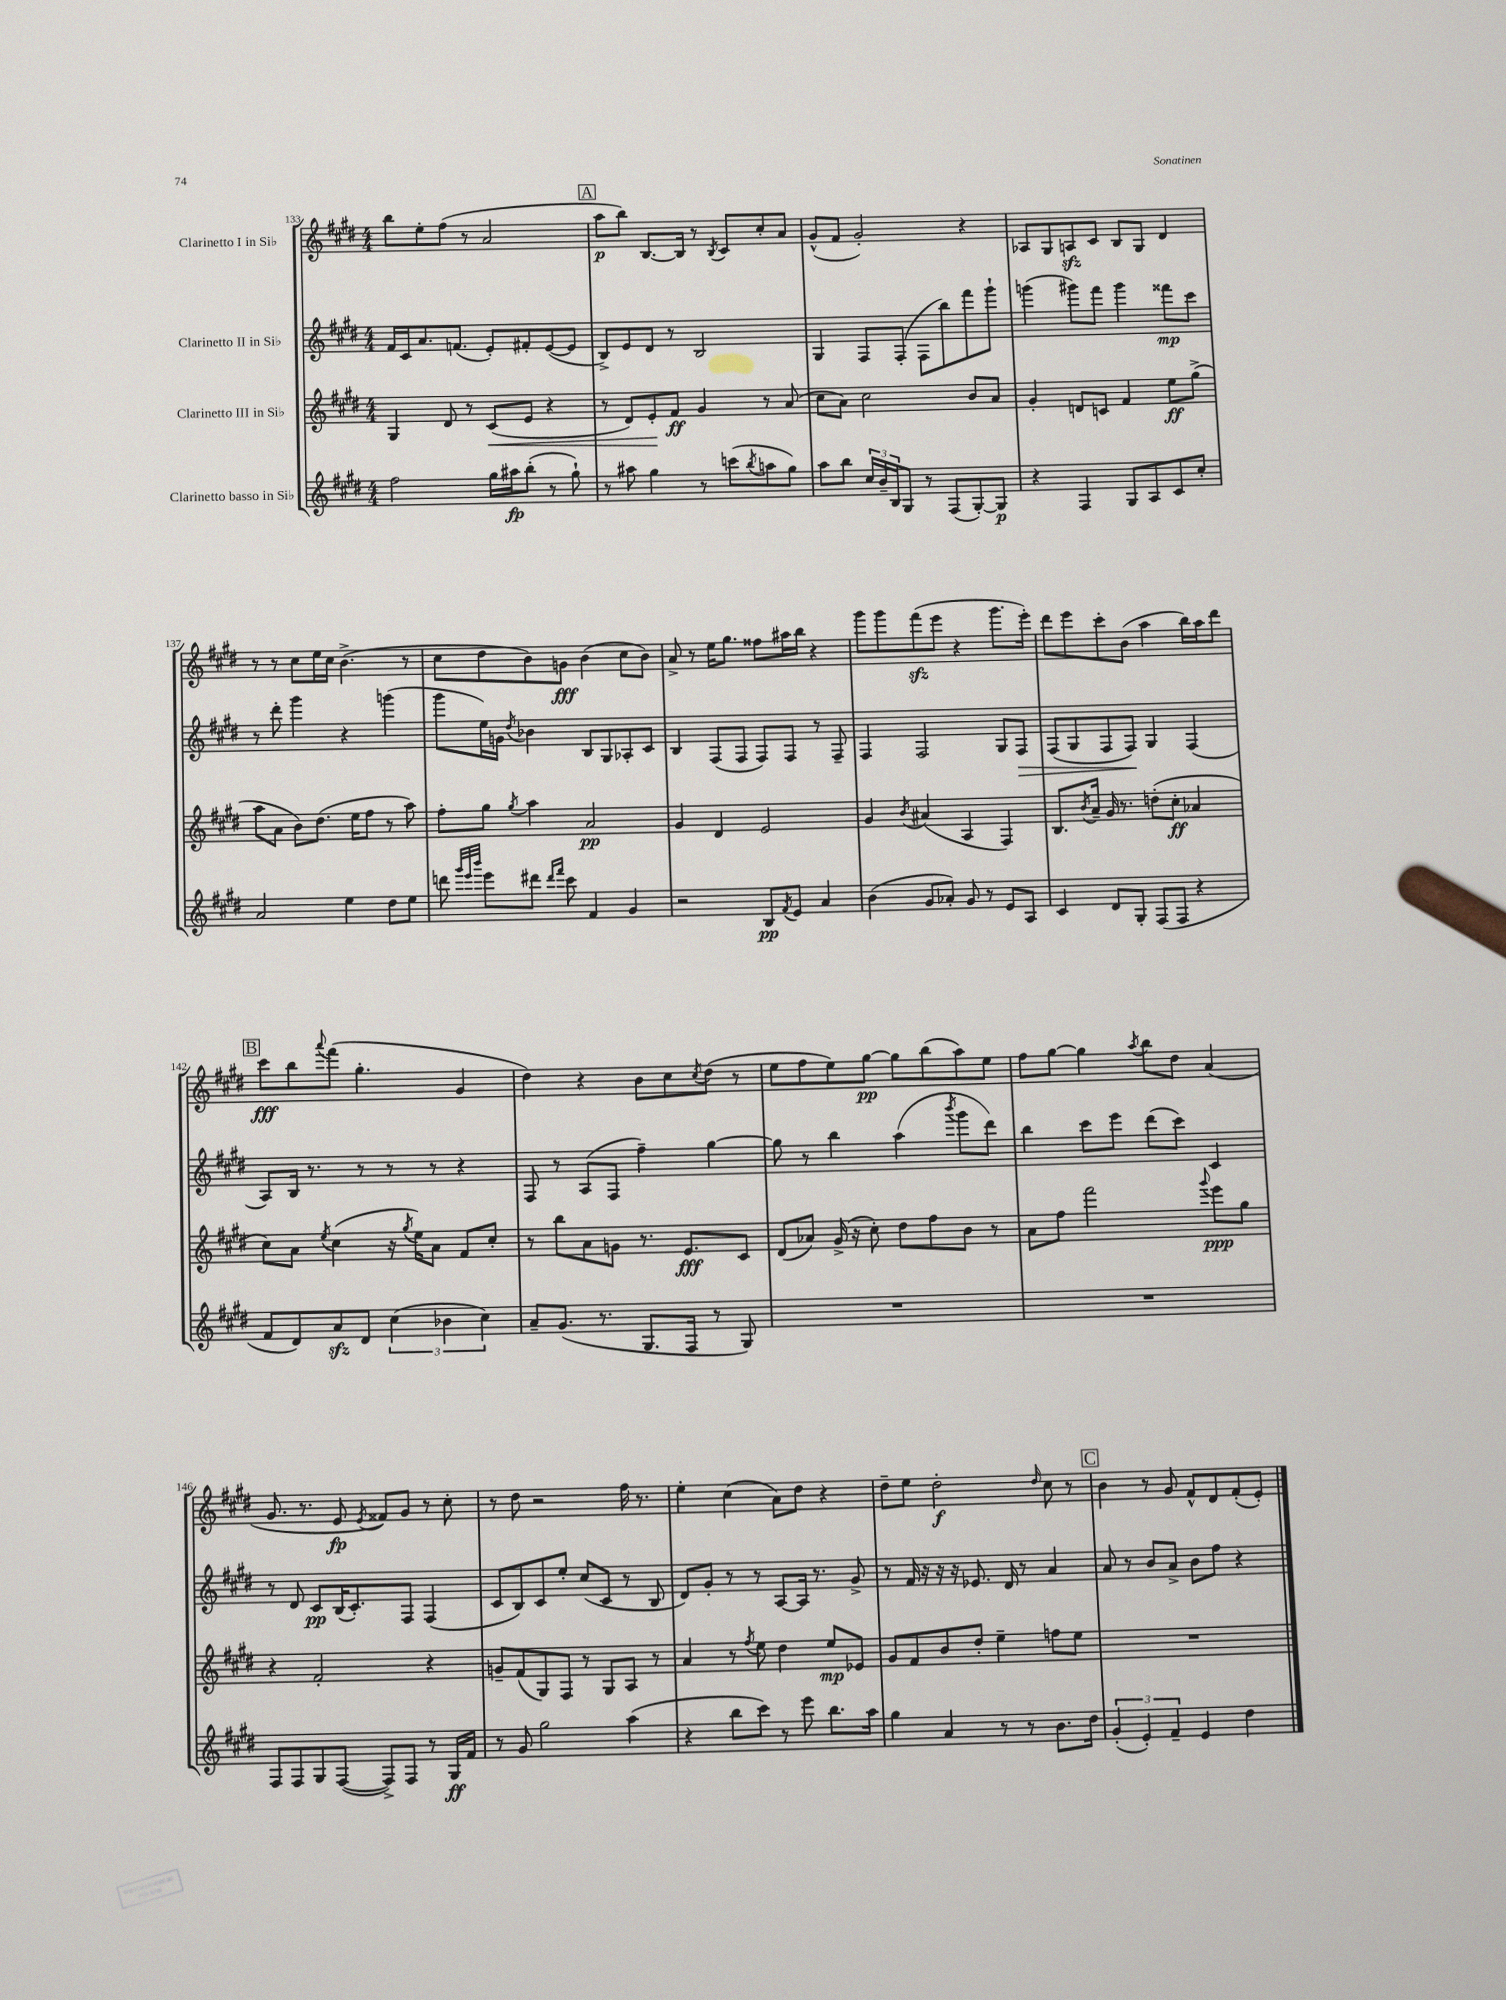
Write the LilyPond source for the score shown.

<<
\new StaffGroup <<
\new Staff = "s0" \with { instrumentName = "Clarinetto I in Sib" } {
    \clef treble \key e \major \numericTimeSignature \time 4/4
    b''8 e''8-. fis''8( r8 a'2 |
    \mark \markup { \box "A" } a''8\p b''8) b8.~ b16 r8 \acciaccatura { b8 } cis'8 cis''8-. a'8 |
    gis'8-^( fis'8 gis'2-.) r4 |
    aes8 gis8 a8\sfz cis'8 b8 gis8 dis'4 |
    r8 r8 cis''8 e''16 cis''16 b'4.->( r8 |
    cis''8 dis''8 b'8) g'8\fff b'4( cis''8 b'8) |
    a'8-> r8 e''16 gis''8. fisis''8 ais''16 b''16 r4 |
    gis'''8 gis'''8 fis'''8\sfz( e'''8 r4 gis'''8. e'''16-.) |
    dis'''8 e'''8 cis'''8-. b'8( a''4 b''16) a''16 dis'''8 |
    \mark \markup { \box "B" } cis'''8\fff b''8 \appoggiatura { a'''8 } fis'''8( gis''4.-. gis'4 |
    dis''4) r4 b'8 cis''8 \acciaccatura { cis''8 } dis''8( r8 |
    e''8 fis''8 e''8) gis''8~\pp gis''8 b''8( a''8) e''8 |
    fis''8 gis''8~ gis''4 \acciaccatura { a''8 } b''8 dis''8 a'4( |
    gis'8. r8. e'8\fp \acciaccatura { e'8 } fisis'8) gis'8 r8 cis''8-. |
    r8 dis''8 r2 fis''16 r8. |
    e''4-. cis''4( a'8) dis''8 r4 |
    dis''8-- e''8 dis''2-.\f \grace { dis''16 } cis''8 r8 |
    \mark \markup { \box "C" } b'4 r8 gis'8 fis'8-^ dis'8 fis'8-.( e'8-.) \bar "|." |
}
\new Staff = "s1" \with { instrumentName = "Clarinetto II in Sib" } {
    \clef treble \key e \major \numericTimeSignature \time 4/4
    fis'16 cis'16 a'8. f'8.( e'8-.) fis'8-. e'8~( e'8 |
    \mark \markup { \box "A" } b8->) e'8 dis'8 r8 b2 |
    gis4 fis8 fis8-.( fis8 b''8) fis'''8 gis'''8-! |
    g'''4( gis'''8) fis'''8 gis'''4 fisis'''8\mp cis'''8 |
    r8 dis'''8-. gis'''4 r4 g'''4( |
    gis'''8 e''16) g'16 \acciaccatura { dis''8 } bes'4 b8 gis8 aes8-. cis'8 |
    b4 fis8( fis8 fis8) fis8 r8 fis8-- |
    fis4 fis2 gis8 fis8\> |
    fis8( gis8 fis8 fis8\!) gis4 fis4( |
    \mark \markup { \box "B" } a8) b16 r8. r8 r8 r8 r4 |
    fis8 r8 a8( fis8 fis''4--) gis''4~ |
    gis''8 r8 b''4 a''4( \acciaccatura { b'''8 } gis'''8 dis'''8) |
    b''4 cis'''8 e'''8 dis'''8( cis'''8) cis'4 |
    r8 dis'8 cis'8\pp b16( cis'8.-.) fis8 fis4( |
    cis'8 b8) cis'8 e''8-. cis''8( cis'8 r8 b8 |
    dis'8) gis'8-. r8 r8 a8~ a16 r8. gis'8-> |
    r8 fis'16 r16 r16 r16 ees'8. dis'16 r8 a'4 |
    \mark \markup { \box "C" } a'8 r8 b'8 a'8-> b'8 fis''8 r4 \bar "|." |
}
\new Staff = "s2" \with { instrumentName = "Clarinetto III in Sib" } {
    \clef treble \key e \major \numericTimeSignature \time 4/4
    gis4 dis'8 r8 cis'8\<( e'8 r4 |
    \mark \markup { \box "A" } r8 dis'8) e'8-.\! fis'8\ff gis'4 r8 a'8( |
    cis''8 a'8) cis''2 b'8 a'8 |
    gis'4-. d'8 c'8 fis'4 e''8\ff gis''8->( |
    a''8 a'8 b'8) dis''8.( e''16 fis''8 r8 a''8) |
    fis''8-. gis''8 \acciaccatura { gis''8 } a''4 a'2\pp |
    gis'4 dis'4 e'2 |
    gis'4 \acciaccatura { b'8 } ais'4( a4 fis4) |
    b8. \acciaccatura { b'8 } a'16-- gis'16 r8. d''8-.( cis''8-.\ff aes'4 |
    \mark \markup { \box "B" } cis''8) a'8 \acciaccatura { e''8 } cis''4( r16 \acciaccatura { gis''8 } e''16) a'8 fis'8 cis''8-. |
    r8 b''8 a'8 g'8 r8. e'8.\fff cis'8 |
    dis'8( aes'8) gis'16->( r16 cis''8-.) dis''8 fis''8 b'8 r8 |
    a'8 fis''8 fis'''2 \appoggiatura { gis'''8 } e'''8\ppp gis''8 |
    r4 fis'2-. r4 |
    g'8-- fis'8( gis8) fis8 r8 gis8 a8 r8 |
    a'4 r8 \acciaccatura { fis''8 } e''8 dis''4 e''8\mp ees'8 |
    gis'8 fis'8 b'8 dis''8-. e''4-- f''8 e''8 |
    \mark \markup { \box "C" } R1 \bar "|." |
}
\new Staff = "s3" \with { instrumentName = "Clarinetto basso in Sib" } {
    \clef treble \key e \major \numericTimeSignature \time 4/4
    fis''2 gis''16 ais''16\fp b''8-.( r8 gis''8-!) |
    \mark \markup { \box "A" } r8 ais''8 gis''4 r8 c'''8( \acciaccatura { b''8 } a''8 gis''8) |
    a''8 b''8 \tuplet 3/2 { cis''16 b'16-- b16 } gis8 r8 fis8( gis8~-.) gis8\p |
    r4 fis4 gis8 a8 cis'8 cis''8-. |
    a'2 e''4 dis''8 e''8 |
    d'''8 \grace { gis'''32 e'''32 b'''32 } e'''8 dis'''8 \grace { dis'''16 fis'''16 } cis'''8 fis'4 gis'4 |
    r2 b8\pp \acciaccatura { fis'8 } e'8 a'4 |
    b'4( gis'8 aes'8-.) gis'8 r8 e'8 a8 |
    cis'4 dis'8 gis8-. fis8( fis8 r4 |
    \mark \markup { \box "B" } fis'8 dis'8) a'8\sfz dis'8 \tuplet 3/2 { cis''4( bes'4 cis''4) } |
    a'8-- gis'8.( r8. gis8. fis16 r8 gis8) |
    R1 |
    R1 |
    fis8 fis8 gis8 fis8~( fis8->) fis8 r8 gis16\ff fis'16 |
    r8 gis'8 gis''2 a''4( |
    r4 b''8 cis'''8) r8 e'''8 b''8. a''16 |
    gis''4 a'4 r8 r8 b'8. dis''16 |
    \mark \markup { \box "C" } \tuplet 3/2 { gis'4-.( e'4-.) fis'4-- } e'4 dis''4 \bar "|." |
}
>>
>>
\layout { \context { \Score currentBarNumber = #133 } }
